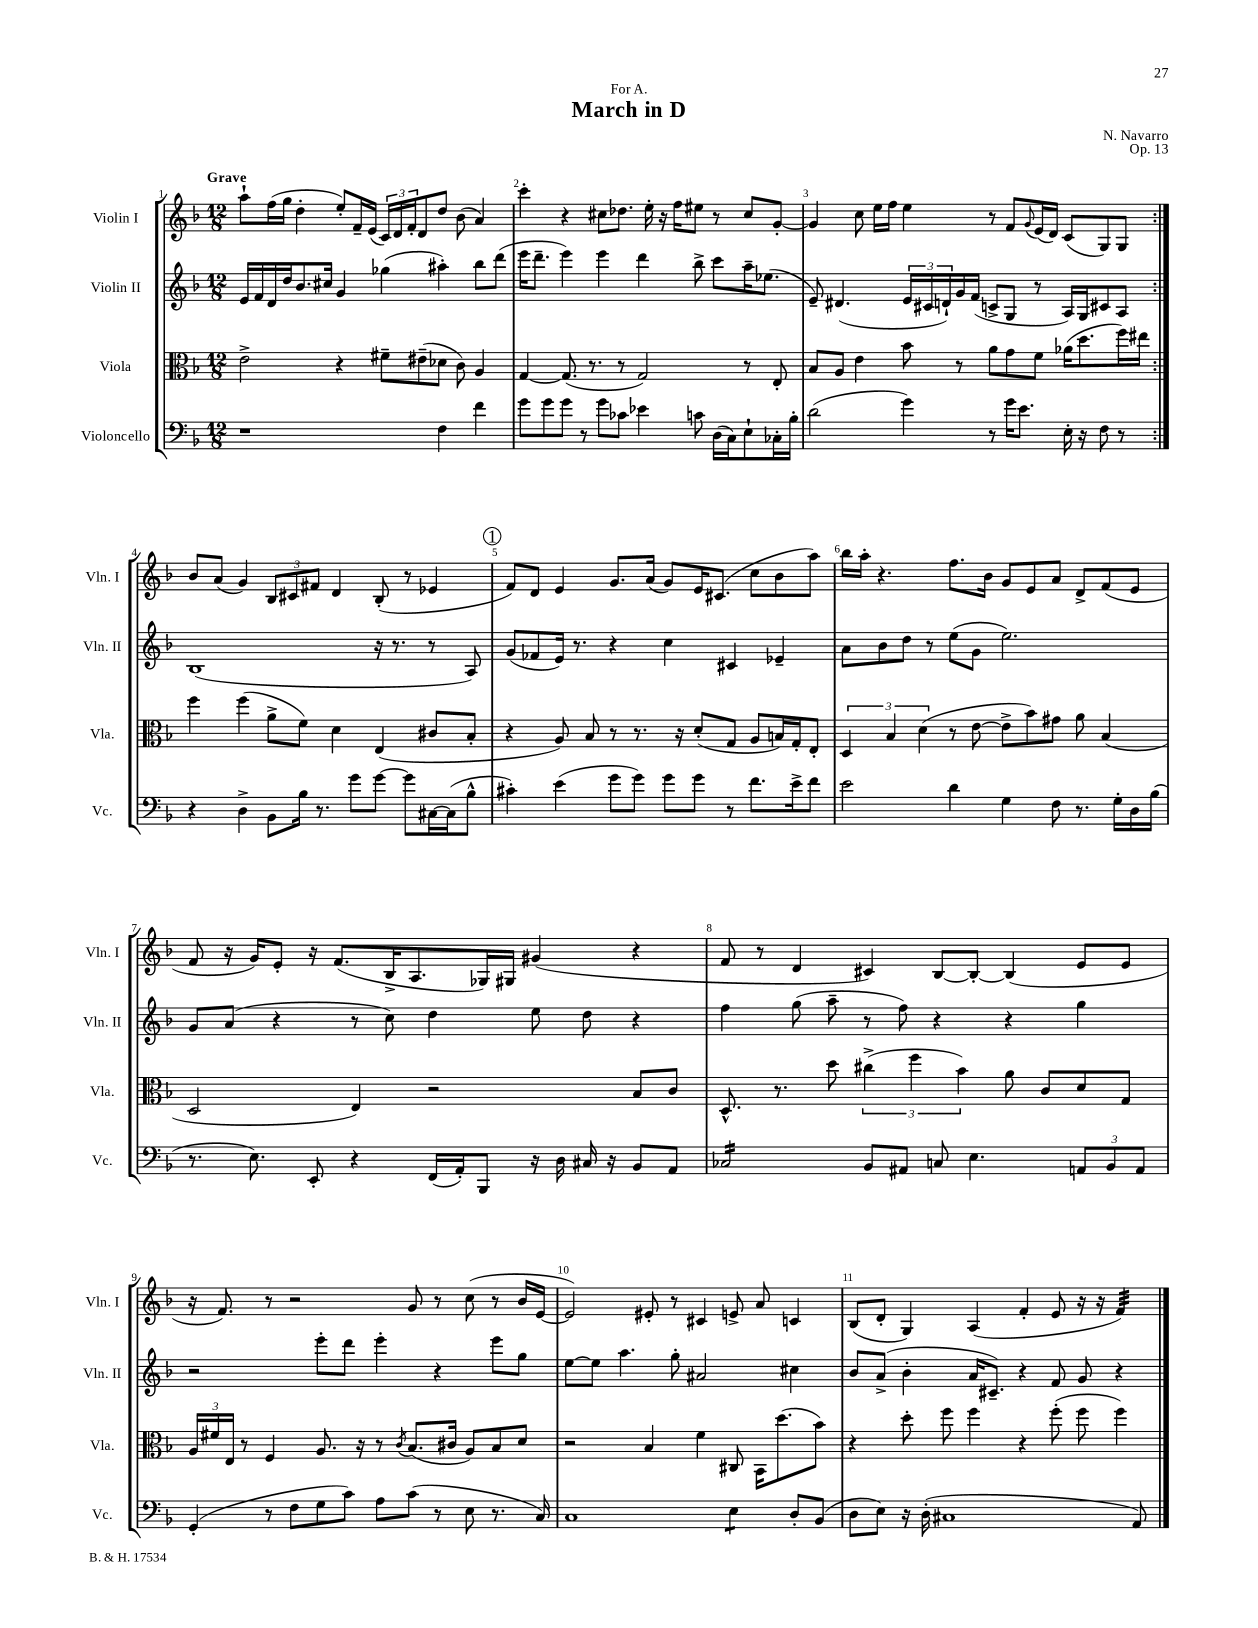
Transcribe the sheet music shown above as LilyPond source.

\header { title = "March in D" composer = "N. Navarro" dedication = "For A." opus = "Op. 13" }
<<
\new StaffGroup <<
\new Staff = "s0" \with { instrumentName = "Violin I" shortInstrumentName = "Vln. I" } {
    \clef treble \key f \major \numericTimeSignature \time 12/8 \tempo "Grave"
    \repeat volta 2 { a''8-! f''16( g''16 d''4-. e''8-.) f'16-- e'16( \tuplet 3/2 { c'16) d'16 f'16-. } d'8 d''8 bes'8( a'4) |
    c'''4-. r4 cis''8 des''8. e''16-. r16 f''16 eis''8 r8 cis''8 g'8~-. |
    g'4 c''8 e''16 f''16 e''4 r8 f'8 \appoggiatura { g'8 } e'16( d'16) c'8( g8) g8 | }
    bes'8 a'8( g'4) \tuplet 3/2 { bes8 cis'8 fis'8 } d'4 bes8-.( r8 ees'4 |
    \mark \markup { \circle "1" } f'8) d'8 e'4 g'8. a'16( g'8) e'16 cis'8.( c''8 bes'8 a''8) |
    bes''16 a''16-. r4. f''8. bes'16 g'8 e'8 a'8 d'8-> f'8( e'8 |
    f'8 r16 g'16) e'8-. r16 f'8.( bes16-> a8. ges16) gis16 gis'4( r4 |
    f'8 r8 d'4 cis'4) bes8~ bes8~-. bes4( e'8 e'8 |
    r16 f'8.) r8 r2 g'8 r8 c''8( r8 bes'16 e'16~ |
    e'2) eis'8-. r8 cis'4 e'8-> a'8 c'4 |
    bes8( d'8-. g4) a4( f'4-. e'8 r16 r16 f'4:32) \bar "|." |
}
\new Staff = "s1" \with { instrumentName = "Violin II" shortInstrumentName = "Vln. II" } {
    \clef treble \key f \major \numericTimeSignature \time 12/8
    \repeat volta 2 { e'16 f'16 d'16 d''16 bes'8. cis''16 g'4 ges''4( ais''4-.) bes''8 d'''8( |
    e'''16 d'''8.-- e'''4) e'''4 d'''4 bes''8-> c'''8 a''16-- ees''8.( |
    e'8--) dis'4.( \tuplet 3/2 { e'16 cis'16 d'16-!) } g'16 f'16( c'8-> g8 r8 a16) g16 cis'8 a8 | }
    bes1( r16 r8. r8 a8) |
    \mark \markup { \circle "1" } g'8( fes'8 e'16) r8. r4 c''4 cis'4 ees'4-- |
    a'8 bes'8 d''8 r8 e''8( g'8 e''2.) |
    g'8 a'8( r4 r8 c''8) d''4 e''8 d''8 r4 |
    f''4 g''8( a''8-- r8 f''8) r4 r4 g''4 |
    r2 e'''8-. d'''8 e'''4-. r4 e'''8 g''8 |
    e''8~ e''8 a''4. g''8-. ais'2 cis''4 |
    bes'8 a'8->( bes'4-. a'16 cis'8.--) r4 f'8 g'8 r4 \bar "|." |
}
\new Staff = "s2" \with { instrumentName = "Viola" shortInstrumentName = "Vla." } {
    \clef alto \key f \major \numericTimeSignature \time 12/8
    \repeat volta 2 { e'2-> r4 fis'8-- eis'8--( des'8 c'8) a4 |
    g4~ g8.( r8. r8 g2) r8 e8-. |
    bes8 a8 e'4 bes'8 r8 a'8 g'8 f'8 aes'16( d''8. f''16) eis''16 | }
    f''4 f''4( a'8-> f'8) d'4 e4( cis'8 bes8-. |
    \mark \markup { \circle "1" } r4 a8) bes8 r8 r8. r16 d'8-.( g8 a8 b16) g16-. e8-. |
    \tuplet 3/2 { d4 bes4 d'4( } r8 e'8~ e'8-> bes'8) gis'8 a'8 bes4( |
    d2 e4) r2 bes8 c'8 |
    d8.-^ r8. d''8 \tuplet 3/2 { cis''4->( f''4 bes'4) } a'8 c'8 d'8 g8 |
    \tuplet 3/2 { a16 fis'16 e16 } r8 f4 a8. r16 r8 \acciaccatura { c'8 } bes8.( cis'16 a8) bes8 d'8 |
    r2 bes4 f'4 cis8 bes,16 d''8.( bes'8) |
    r4 d''8-. f''8 f''4 r4 f''8-.( f''8 f''4) \bar "|." |
}
\new Staff = "s3" \with { instrumentName = "Violoncello" shortInstrumentName = "Vc." } {
    \clef bass \key f \major \numericTimeSignature \time 12/8
    \repeat volta 2 { r1 f4 f'4 |
    g'8 g'8 g'8 r8 g'8 ces'8 ees'4 c'8 d16( c16) e8-! ces16-. bes16-. |
    d'2( g'4) r8 g'16 e'8. e16-. r16 f8 r8 | }
    r4 d4-> bes,8 bes16 r8. g'8 g'8~ g'8 cis16~ cis16( bes8-^ |
    \mark \markup { \circle "1" } cis'4-.) e'4( g'8 g'8) g'8 g'8 r8 f'8. e'16-> f'8 |
    e'2 d'4 g4 f8 r8. g16-. d16 bes16( |
    r8. e8.) e,8-. r4 f,16( a,16-.) bes,,8 r16 d16 cis16 r16 bes,8 a,8 |
    ces2:16 bes,8 ais,8 c8 e4. \tuplet 3/2 { a,8 bes,8 a,8 } |
    g,4-.( r8 f8 g8 c'8) a8 c'8( r8 e8 r8. c16) |
    c1 e4:8 d8-. bes,8( |
    d8 e8) r16 d16-.( cis1 a,8) \bar "|." |
}
>>
>>
\layout { \context { \Score \override BarNumber.break-visibility = ##(#f #t #t) barNumberVisibility = #all-bar-numbers-visible } }
